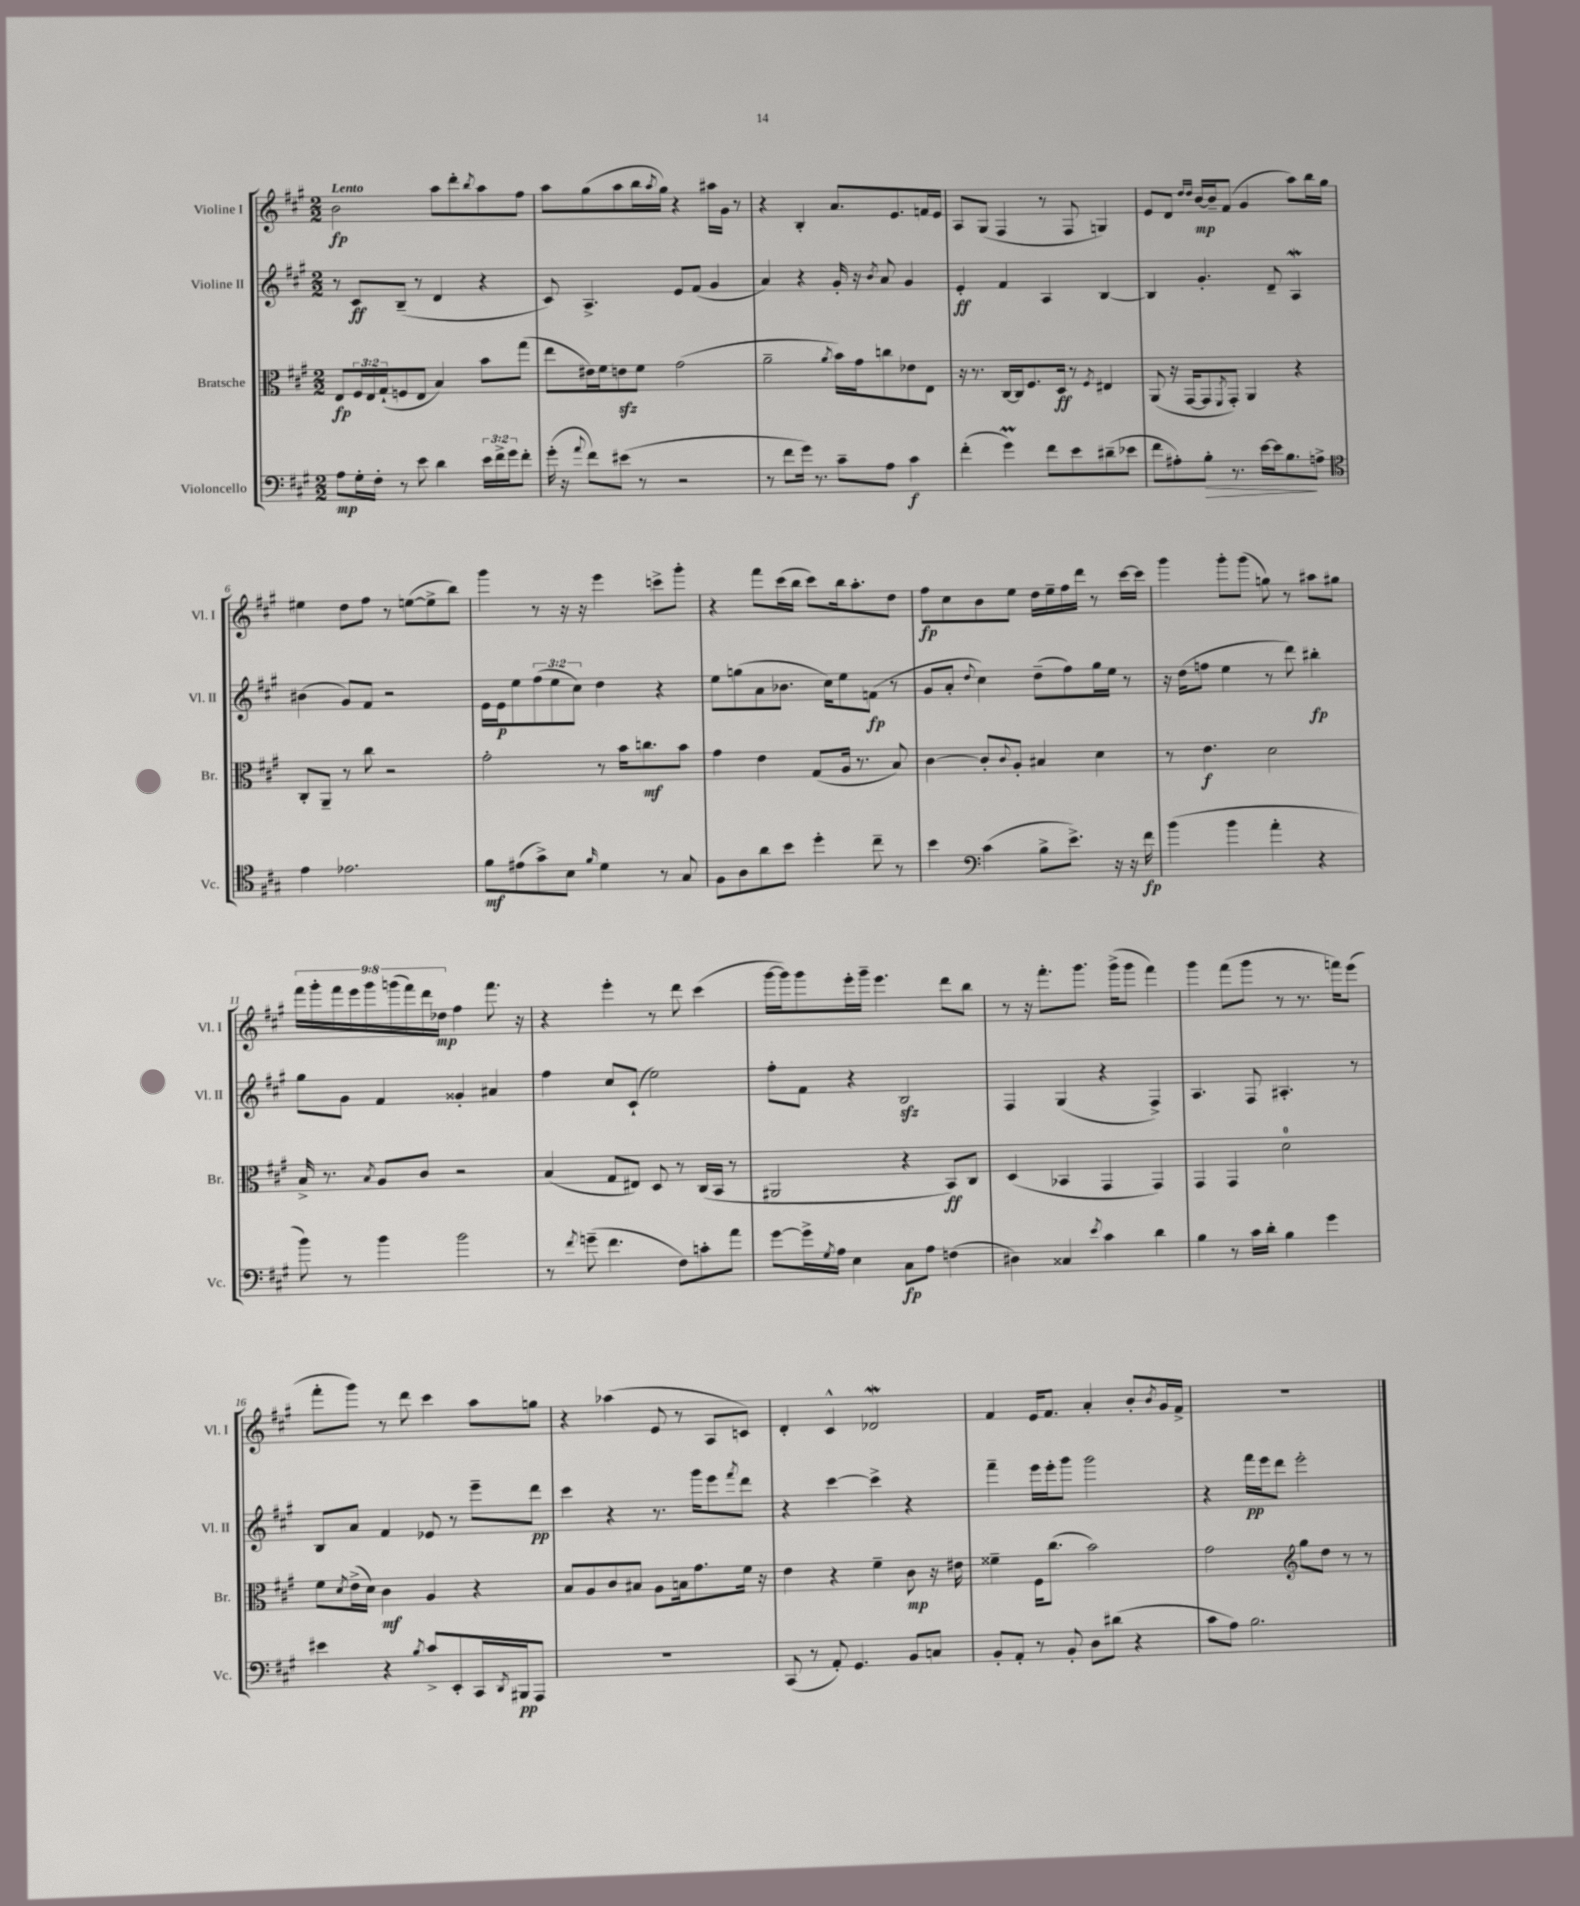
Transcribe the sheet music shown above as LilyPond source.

<<
\new StaffGroup <<
\new Staff = "s0" \with { instrumentName = "Violine I" shortInstrumentName = "Vl. I" } {
    \clef treble \key a \major \numericTimeSignature \time 2/2 \override Staff.TupletNumber.text = #tuplet-number::calc-fraction-text \tempo "Lento"
    b'2\fp a''8 d'''8-. \acciaccatura { b''8 } a''8 fis''8 |
    a''8 gis''8( a''8 b''16 \acciaccatura { a''8 } gis''16) r4 ais''16 gis'16 r8 |
    r4 b4-. a'8. e'8. f'16 e'16 |
    a8 gis8( fis4 r8 fis8 g4) |
    e'8 d'8 \grace { d''16 d''16 } b'16~\mp b'16-- fis'8( gis'4 a''8) b''16 gis''16 |
    eis''4 d''8 fis''8 r8 e''8~( e''8-> b''8) |
    gis'''4 r8 r16 r16 e'''4 c'''8-> gis'''8-. |
    r4 fis'''8 cis'''16( b''16 cis'''8) b''16 a''8.-. d''8 |
    fis''8\fp cis''8 b'8 e''8 d''16 e''16-- fis''16 d'''16 r8 cis'''16~ cis'''16 |
    gis'''4 gis'''8-. gis'''8( g''8) r8 ais''8 gis''8 |
    \tuplet 9/8 { fis'''16 gis'''16-. fis'''16 e'''16 gis'''16 g'''16( fis'''16) d'''16 des''16\mp } fis''4 fis'''8. r16 |
    r4 e'''4-. r8 d'''8 cis'''4( |
    gis'''16~ gis'''16) gis'''8 e'''16-. gis'''16-- e'''4. d'''8 b''8 |
    r8 r16 fis'''8.-. gis'''8. gis'''16->( gis'''8 fis'''4) |
    gis'''4 fis'''8( gis'''8 r8 r8. f'''16) e'''8( |
    fis'''8-. gis'''8) r8 d'''8 cis'''4 a''8 g''8 |
    r4 aes''4( e'8 r8 a8 c'8) |
    d'4-. cis'4-^ des'2\mordent |
    fis'4 e'16 fis'8. a'4-. b'8-. \acciaccatura { b'8 } gis'16 fis'16-> |
    R1 \bar "|." |
}
\new Staff = "s1" \with { instrumentName = "Violine II" shortInstrumentName = "Vl. II" } {
    \clef treble \key a \major \numericTimeSignature \time 2/2 \override Staff.TupletNumber.text = #tuplet-number::calc-fraction-text
    r8 cis'8\ff b8--( r8 d'4 r4 |
    cis'8) a4.-> e'8 fis'8( gis'4 |
    a'4) r4 gis'16-. r16 \acciaccatura { b'8 } a'8 gis'4 |
    e'4-.\ff fis'4 a4 b4~ |
    b4 gis'4.-. d'8-- a4\mordent |
    bis'4( gis'8) fis'8 r2 |
    e'16 e'16\p e''8 \tuplet 3/2 { fis''8( e''8 cis''8) } d''4 r4 |
    e''8 g''8( a'8 bes'8. cis''16) e''8 f'8\fp( r8 |
    gis'8 a'8-. \appoggiatura { d''8 } cis''4) d''8--( fis''8) gis''16 e''16 r8 |
    r16 d''16( f''8 e''4 r8 d'''8) bis''4-.\fp |
    gis''8 gis'8 fis'4 gisis'4-. ais'4 |
    fis''4 cis''8 cis'8-!( e''2) |
    fis''8-. fis'8 r4 b2\sfz |
    fis4 gis4( r4 fis4->) |
    a4. fis8 ais4.-. r8 |
    b8 a'8 fis'4 ees'8 r8 e'''8-- d'''8\pp |
    cis'''4 r4 r8. gis'''16 e'''8 \acciaccatura { fis'''8 } d'''8 |
    r4 cis'''4~ cis'''4-> r4 |
    fis'''4-- e'''16 e'''16-. gis'''8 gis'''2 |
    r4 fis'''16\pp e'''16 d'''8 e'''2-. \bar "|." |
}
\new Staff = "s2" \with { instrumentName = "Bratsche" shortInstrumentName = "Br." } {
    \clef alto \key a \major \numericTimeSignature \time 2/2 \override Staff.TupletNumber.text = #tuplet-number::calc-fraction-text
    e8\fp \tuplet 3/2 { fis16 e16 gis16-!( } f8 e8 b4) b'8 gis''8( |
    e''8 eis'16) fis'16 e'8\sfz fis'8 gis'2( |
    a'2-- \acciaccatura { a'8 } b'16) gis'16 c''8 ees'8 e8 |
    r16 r8. cis16~ cis16 fis8. d16\ff r8 \acciaccatura { fis8 } eis4 |
    a,8( r16 gis,16~ gis,8 \acciaccatura { fis,8 } gis,8-.) a,4 r4 |
    cis8-. a,8-- r8 cis''8 r2 |
    gis'2-. r8 b'16 c''8.\mf b'8 |
    gis'4 e'4 gis8( a16 r8. b8) |
    cis'4~ cis'8-. \appoggiatura { cis'8 } a8-. bis4 d'4 |
    r8 e'4.\f d'2 |
    b16-> r8. \acciaccatura { b8 } a8 cis'8 r2 |
    b4( gis8 eis8) d8 r8 cis16( b,16 r8 |
    ais,2 r4 b,8\ff) cis8 |
    d4( bes,4 gis,4 gis,4) |
    gis,4 gis,4 d'2-0 |
    fis'8 \acciaccatura { d'8 } e'16->( d'16) cis'4\mf a4 r4 |
    b8 a8 cis'8 bis8 a8 b16 gis'8. fis'16 r16 |
    e'4 r4 fis'4-- cis'8\mp r16 eis'16 |
    fisis'4-- fis16 cis''8.( b'2) |
    gis'2 \clef treble gis''8 d''8 r8 r8 \bar "|." |
}
\new Staff = "s3" \with { instrumentName = "Violoncello" shortInstrumentName = "Vc." } {
    \clef bass \key a \major \numericTimeSignature \time 2/2 \override Staff.TupletNumber.text = #tuplet-number::calc-fraction-text
    a8\mp gis16-. fis16-. r8 e'8 d'4 \tuplet 3/2 { e'16 fis'16-> gis'16 } fis'8-. |
    gis'16-.( r16 \appoggiatura { a'8 } fis'8) eis'8( r8 r2 |
    r8 fis'8 gis'16) r8. cis'8-- a8 cis'4\f |
    fis'4-.( gis'4\prall) fis'8 e'8 dis'8--( ees'8 |
    fis'8 ais8-.) b8-.\> r8. e'16~ e'16 b8.\! a8-> |
    \clef tenor e'4 ees'2. |
    fis'8\mf eis'8( gis'8->) b8 \grace { fis'16 } d'4 r8 gis8 |
    fis8 a8 a'8 b'8 d''4-. cis''8-- r8 |
    b'4 \clef bass cis'4( b8-> e'8.->) r16 r16 fis'16\fp |
    b'4( b'4 a'4-. r4 |
    b'8) r8 b'4 b'2 |
    r8 \acciaccatura { fis'8 } g'8--( fis'4. fis8) c'8-. a'8 |
    gis'8~ gis'16-> \acciaccatura { gis8 } a16 e4 cis8\fp a8 f4( |
    dis4) cisis4 \acciaccatura { e'8 } cis'4 d'4 |
    b4 r8 cis'16 d'16-. b4 gis'4 |
    eis'4 r4 \acciaccatura { b8 } cis'8-> e,8-. cis,16 \acciaccatura { d,8 } bis,,16\pp a,,8 |
    R1 |
    cis,8( r8 a,8-.) gis,4. b,8 c8 |
    b,8-. a,8-. r8 b,8-. d8 dis'8( r4 |
    cis'8 a8) b2. \bar "|." |
}
>>
>>
